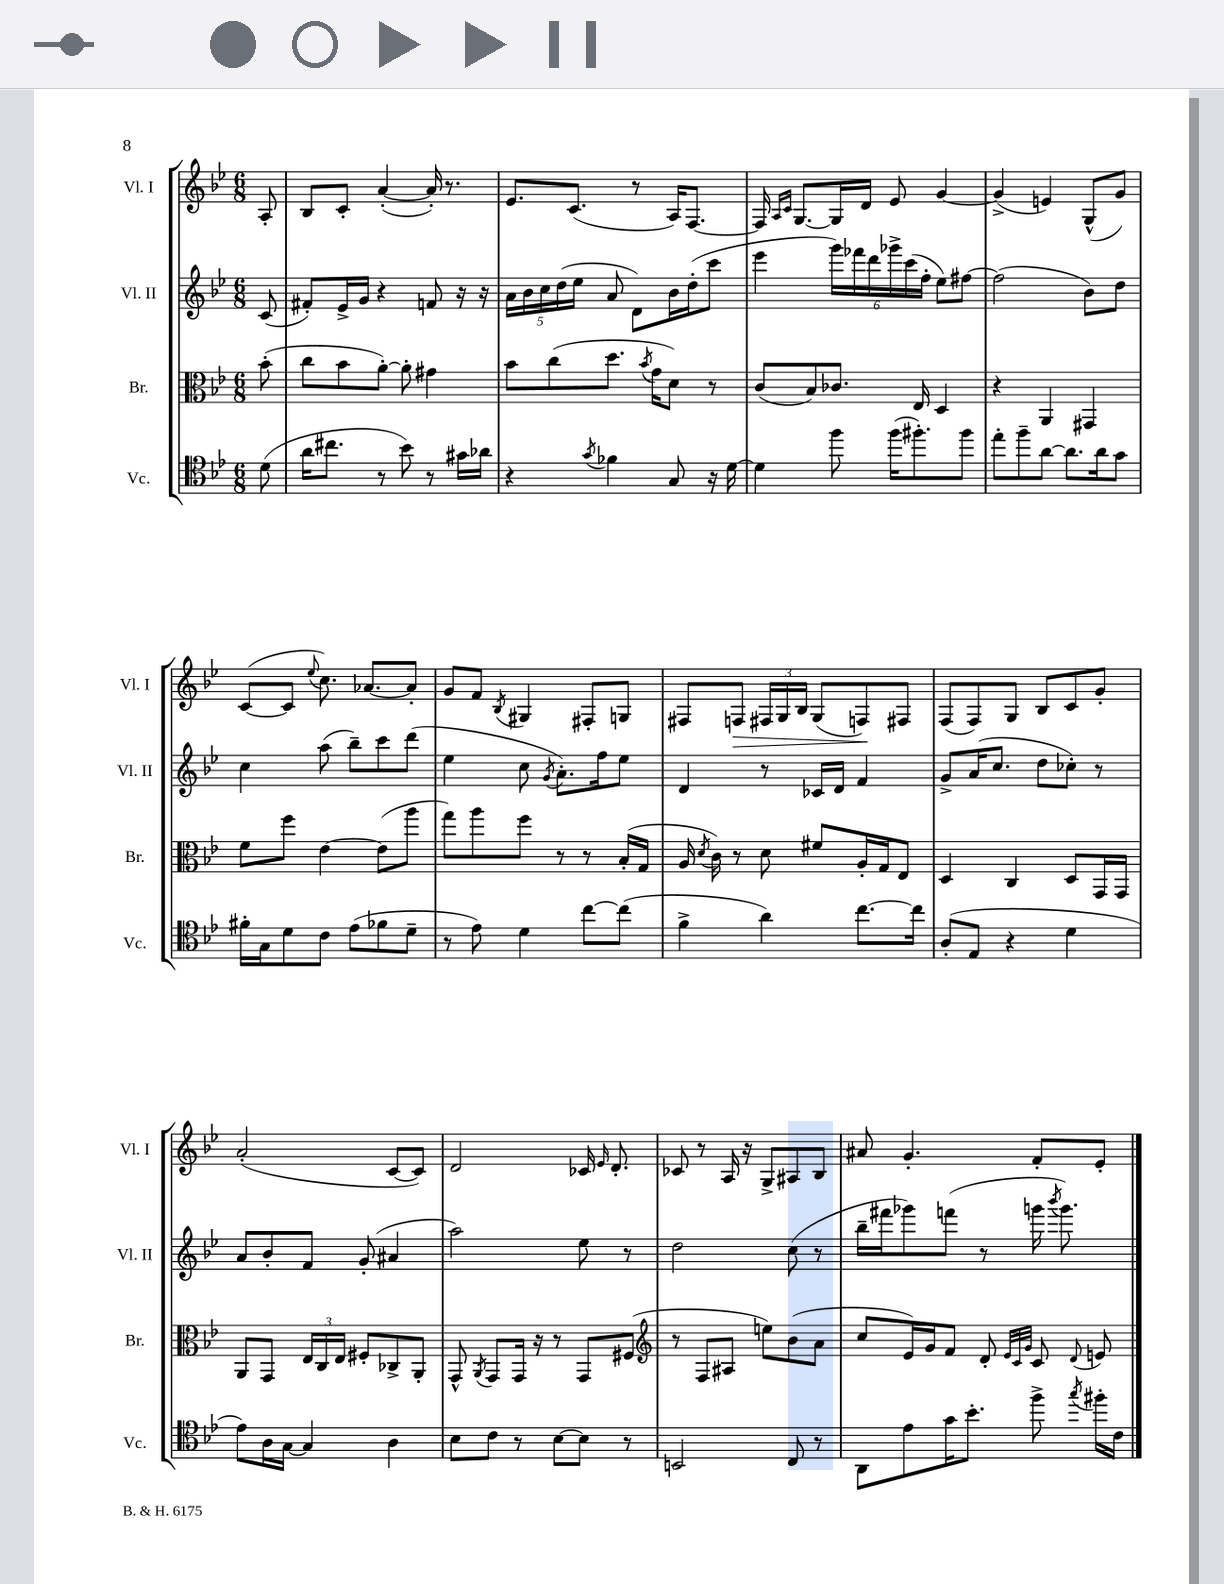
<<
\new StaffGroup <<
\new Staff = "s0" \with { instrumentName = "Vl. I" shortInstrumentName = "Vl. I" } {
    \clef treble \key bes \major \numericTimeSignature \time 6/8 \partial 8
    \autoBeamOff a8-. |
    bes8[ c'8]-. a'4~-.( a'16-.) r8. |
    ees'8.[ c'8.]( r8 a16[) f8.]~ |
    f16 \grace { a16[ c'16] } g8.[~ g16 d'16] ees'8 g'4~ |
    g'4->( e'4) g8[-^( g'8]) |
    c'8[~( c'8] \appoggiatura { ees''8 } c''8.) aes'8.[~ aes'8]-. |
    g'8[ f'8] \acciaccatura { bes8 } gis4 fis8[-. g8] |
    fis8[ f8]\> \tuplet 3/2 { fis16[ g16 bes16] } g8[( f8\!) fis8] |
    f8[( f8) g8] bes8[ c'8 g'8]-. |
    a'2-.( c'8[~ c'8]) |
    d'2 ces'16 \grace { ees'16 } d'8.-. |
    ces'8 r8 a16 r16 g8[-> ais8 bes8] |
    ais'8 g'4.-. f'8[-. ees'8]-. \bar "|." |
}
\new Staff = "s1" \with { instrumentName = "Vl. II" shortInstrumentName = "Vl. II" } {
    \clef treble \key bes \major \numericTimeSignature \time 6/8 \partial 8
    \autoBeamOff c'8( |
    fis'8[-.) ees'16-> g'16] r4 f'8 r16 r16 |
    \tuplet 5/4 { a'16[ bes'16 c''16 d''16( ees''16] } a'8 d'8[) bes'16 d''16-.( c'''8] |
    ees'''4 \tuplet 6/4 { g'''16[) fes'''16 d'''16 ges'''16-> c'''16( f''16]-. } ees''8[) fis''8]~ |
    fis''2( bes'8[) d''8] |
    c''4 a''8( bes''8[--) c'''8 d'''8]( |
    ees''4 c''8 \acciaccatura { g'8 } a'8.[-.) f''16 ees''8] |
    d'4 r8 ces'16[ d'16] f'4 |
    g'8[-> a'16( c''8.] d''8[ ces''8]-.) r8 |
    a'8[ bes'8-. f'8] g'8-.( ais'4 |
    a''2) ees''8 r8 |
    d''2 c''8( r8 |
    bes''16[-- fis'''16 ges'''8) f'''8]( r8 g'''16 \acciaccatura { bes'''8 } g'''8.) \bar "|." |
}
\new Staff = "s2" \with { instrumentName = "Br." shortInstrumentName = "Br." } {
    \clef alto \key bes \major \numericTimeSignature \time 6/8 \partial 8
    \autoBeamOff bes'8-.( |
    c''8[ bes'8 a'8]~-.) a'8-. gis'4 |
    bes'8[ c''8( d''8.] \acciaccatura { bes'8 } g'16[ d'8]) r8 |
    c'8[( bes8) ces'8.] ees16 d4 |
    r4 a,4 gis,4 |
    f'8[ f''8] ees'4~ ees'8[( a''8] |
    g''8[) a''8 f''8] r8 r8 bes16[-.( g16] |
    a16 \acciaccatura { d'8 } c'16) r8 d'8 fis'8[ a16-. g16 ees8] |
    d4 c4 d8[ g,16 g,16] |
    a,8[ g,8] \tuplet 3/2 { ees16[ c16 ees16] } fis8[-. ces8-> a,8]-. |
    g,8-^ \acciaccatura { a,8 } g,8[ g,16] r16 r8 g,8[ fis8]( |
    \clef treble r8 f8[ ais8] e''8[) bes'8( a'8] |
    c''8[ ees'16) g'16 f'8] d'8-. \grace { ees'32[ c'32 g'32] } c'8 \appoggiatura { d'8 } e'8 \bar "|." |
}
\new Staff = "s3" \with { instrumentName = "Vc." shortInstrumentName = "Vc." } {
    \clef tenor \key bes \major \numericTimeSignature \time 6/8 \partial 8
    \autoBeamOff d'8( |
    a'16[ cis''8.] r8 bes'8) r8 gis'16[ aes'16] |
    r4 \acciaccatura { g'8 } fes'4 g8 r16 d'16~ |
    d'4 f''8 f''16[( fis''8.-.) fis''8] |
    ees''8[-. f''8-- a'8]~ a'8.[ a'16 g'8] |
    fis'16[-. g16 d'8 c'8] ees'8[( fes'8 d'8]-- |
    r8 ees'8) d'4 c''8[~ c''8]( |
    f'4-> a'4) c''8.[~ c''16] |
    a8[-.( ees8] r4 d'4 |
    ees'8[) a16 g16]~ g4 a4 |
    bes8[ c'8] r8 bes8[~ bes8] r8 |
    b,2 c8 r8 |
    a,8[ ees'8 g'16 bes'8.]-. f''8-> \acciaccatura { g''8 } fis''16[-. c'16] \bar "|." |
}
>>
>>
\layout { \context { \Score \remove "Bar_number_engraver" } }
